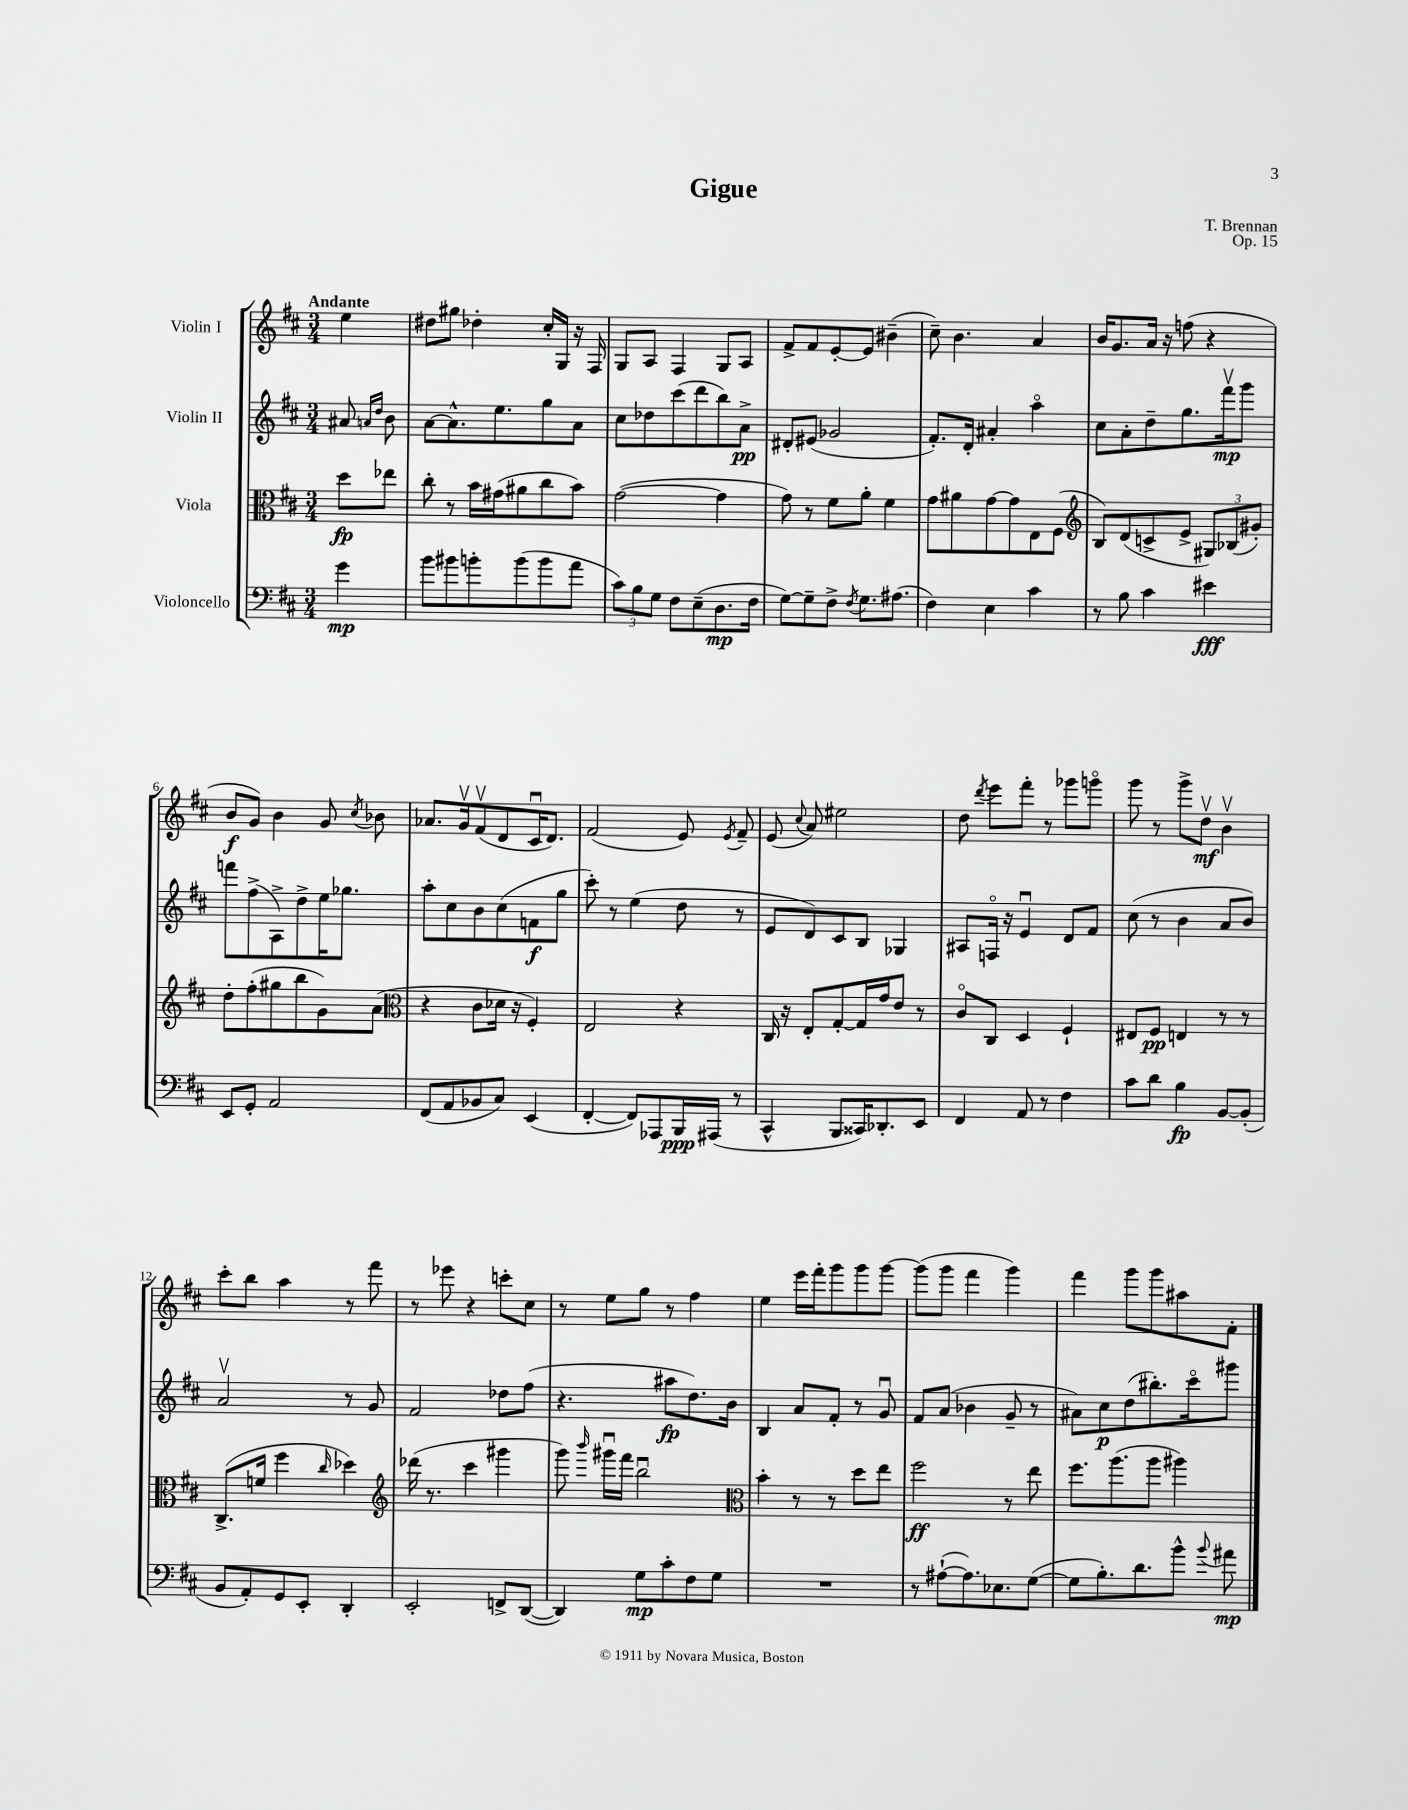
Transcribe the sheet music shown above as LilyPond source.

\header { title = "Gigue" composer = "T. Brennan" opus = "Op. 15" }
<<
\new StaffGroup <<
\new Staff = "s0" \with { instrumentName = "Violin I" } {
    \clef treble \key d \major \numericTimeSignature \time 3/4 \partial 4 \tempo "Andante"
    \autoBeamOff e''4 |
    dis''8[ gis''8] des''4-. cis''16[-. g16] r16 fis16 |
    g8[ a8] fis4 g8[ a8] |
    fis'8[-> fis'8 e'8~-. e'8] bis'4--( |
    cis''8--) b'4. a'4 |
    b'16[ g'8. a'16] r16 f''8( r4 |
    b'8[\f g'8]) b'4 g'8 \acciaccatura { cis''8 } bes'8 |
    aes'8.[ g'16\upbow fis'8\upbow( d'8 cis'16\downbow d'8.]) |
    fis'2( e'8) \acciaccatura { e'8 } fis'8-- |
    e'8( \appoggiatura { cis''8 } a'8) eis''2 |
    d''8 \acciaccatura { d'''8 } e'''8[ fis'''8]-. r8 ges'''8[ g'''8]\flageolet |
    g'''8 r8 g'''8[-> d''8]\upbow\mf b'4\upbow |
    cis'''8[-. b''8] a''4 r8 fis'''8 |
    r8 ees'''8 r4 c'''8[-. cis''8] |
    r8 e''8[ g''8] r8 fis''4 |
    e''4 e'''16[ fis'''16-. g'''8 g'''8 g'''8]~ |
    g'''8[( g'''8] fis'''4 g'''4) |
    fis'''4 g'''8[ g'''8 ais''8 fis'8]-. \bar "|." |
}
\new Staff = "s1" \with { instrumentName = "Violin II" } {
    \clef treble \key d \major \numericTimeSignature \time 3/4 \partial 4
    \autoBeamOff ais'8 \grace { a'16[ d''16] } b'8 |
    a'8[~ a'8.-^ e''8. g''8 a'8] |
    cis''8[ des''8 cis'''8( d'''8 b''8) a'8]->\pp |
    dis'8[-. eis'8]( ges'2 |
    fis'8.[-.) d'16]-. ais'4-. a''4\flageolet |
    cis''8[ a'8-. d''8-- g''8. fis'''16\upbow\mp g'''8] |
    f'''8[ fis''8->( a8->) d''8-> e''16 ges''8.] |
    a''8[-. cis''8 b'8 cis''8( f'8\f g''8] |
    cis'''8-.) r8 e''4( d''8 r8 |
    e'8[ d'8) cis'8 b8] ges4 |
    ais8[ f16]\flageolet r16 e'4\downbow d'8[ fis'8] |
    cis''8( r8 b'4 a'8[ b'8]) |
    a'2\upbow r8 g'8 |
    fis'2 des''8[ fis''8]( |
    r4. ais''8[\fp d''8.) b'16] |
    b4 a'8[ fis'8]-. r8 g'8\downbow |
    fis'8[ a'8]( bes'4 g'8-- r8 |
    ais'8[) cis''8\p d''8( bis''8.-.) cis'''16\flageolet gis'''8] \bar "|." |
}
\new Staff = "s2" \with { instrumentName = "Viola" } {
    \clef alto \key d \major \numericTimeSignature \time 3/4 \partial 4
    \autoBeamOff d''8[\fp ees''8] |
    cis''8-. r8 b'16[ gis'16( ais'8 cis''8 b'8]) |
    g'2~( g'4 |
    g'8) r8 fis'8[ a'8]-. fis'4 |
    g'8[ ais'8 g'8~ g'8 e8 fis8]( |
    \clef treble b8[) d'8( c'8-> e'8]-> \tuplet 3/2 { gis8[) bes8( gis'8]-.) } |
    d''8[-. fis''8-.( gis''8 b''8 g'8) a'8]( |
    \clef alto r4 cis'8[ des'16] r16 fis4-.) |
    e2 r4 |
    cis16 r16 e8[-. g8~-. g16 g'16 e'8] r8 |
    cis'8[\flageolet cis8] d4 fis4-! |
    eis8[ fis8]\pp e4 r8 r8 |
    cis8.[->( f'16] fis''4 \grace { cis''16 } des''4) |
    \clef treble des'''16( r8. cis'''4 gis'''4 |
    g'''8) \grace { b'''16 } gis'''16[\downbow fis'''16] b''2\downbow |
    \clef alto b'4-. r8 r8 d''8[ e''8] |
    fis''2\ff r8 e''8 |
    fis''8.[ a''8.( a''8] ais''4) \bar "|." |
}
\new Staff = "s3" \with { instrumentName = "Violoncello" } {
    \clef bass \key d \major \numericTimeSignature \time 3/4 \partial 4
    \autoBeamOff g'4\mp |
    b'8[ bis'8 b'8-. b'8( b'8 a'8] |
    \tuplet 3/2 { cis'8[) b8 g8] } fis8[ e8--( d8.\mp fis16] |
    g8[~) g8-- fis8]-> \acciaccatura { fis8 } g8.[ ais8.]( |
    fis4) e4 cis'4 |
    r8 b8 cis'4 eis'4\fff |
    e,8[ g,8]-. a,2 |
    fis,8[( a,8 bes,8 cis8]) e,4( |
    fis,4~-. fis,8[) aes,,8 b,,16\ppp ais,,16]( r8 |
    cis,4-^ b,,8[ cisis,16) des,8.-. e,8] |
    fis,4 a,8 r8 fis4 |
    cis'8[ d'8] b4\fp b,8[~ b,8]-.( |
    b,8[ a,8-.) g,8 e,8]-. d,4-. |
    e,2-. f,8[-> d,8]~( |
    d,4) g8[\mp cis'8-. fis8 g8] |
    R2. |
    r8 ais8[~-!( ais8.) ees8. g8]~( |
    g8[ b8.-.) d'8. b'8]-^ \appoggiatura { b'8 } ais'8\mp \bar "|." |
}
>>
>>
